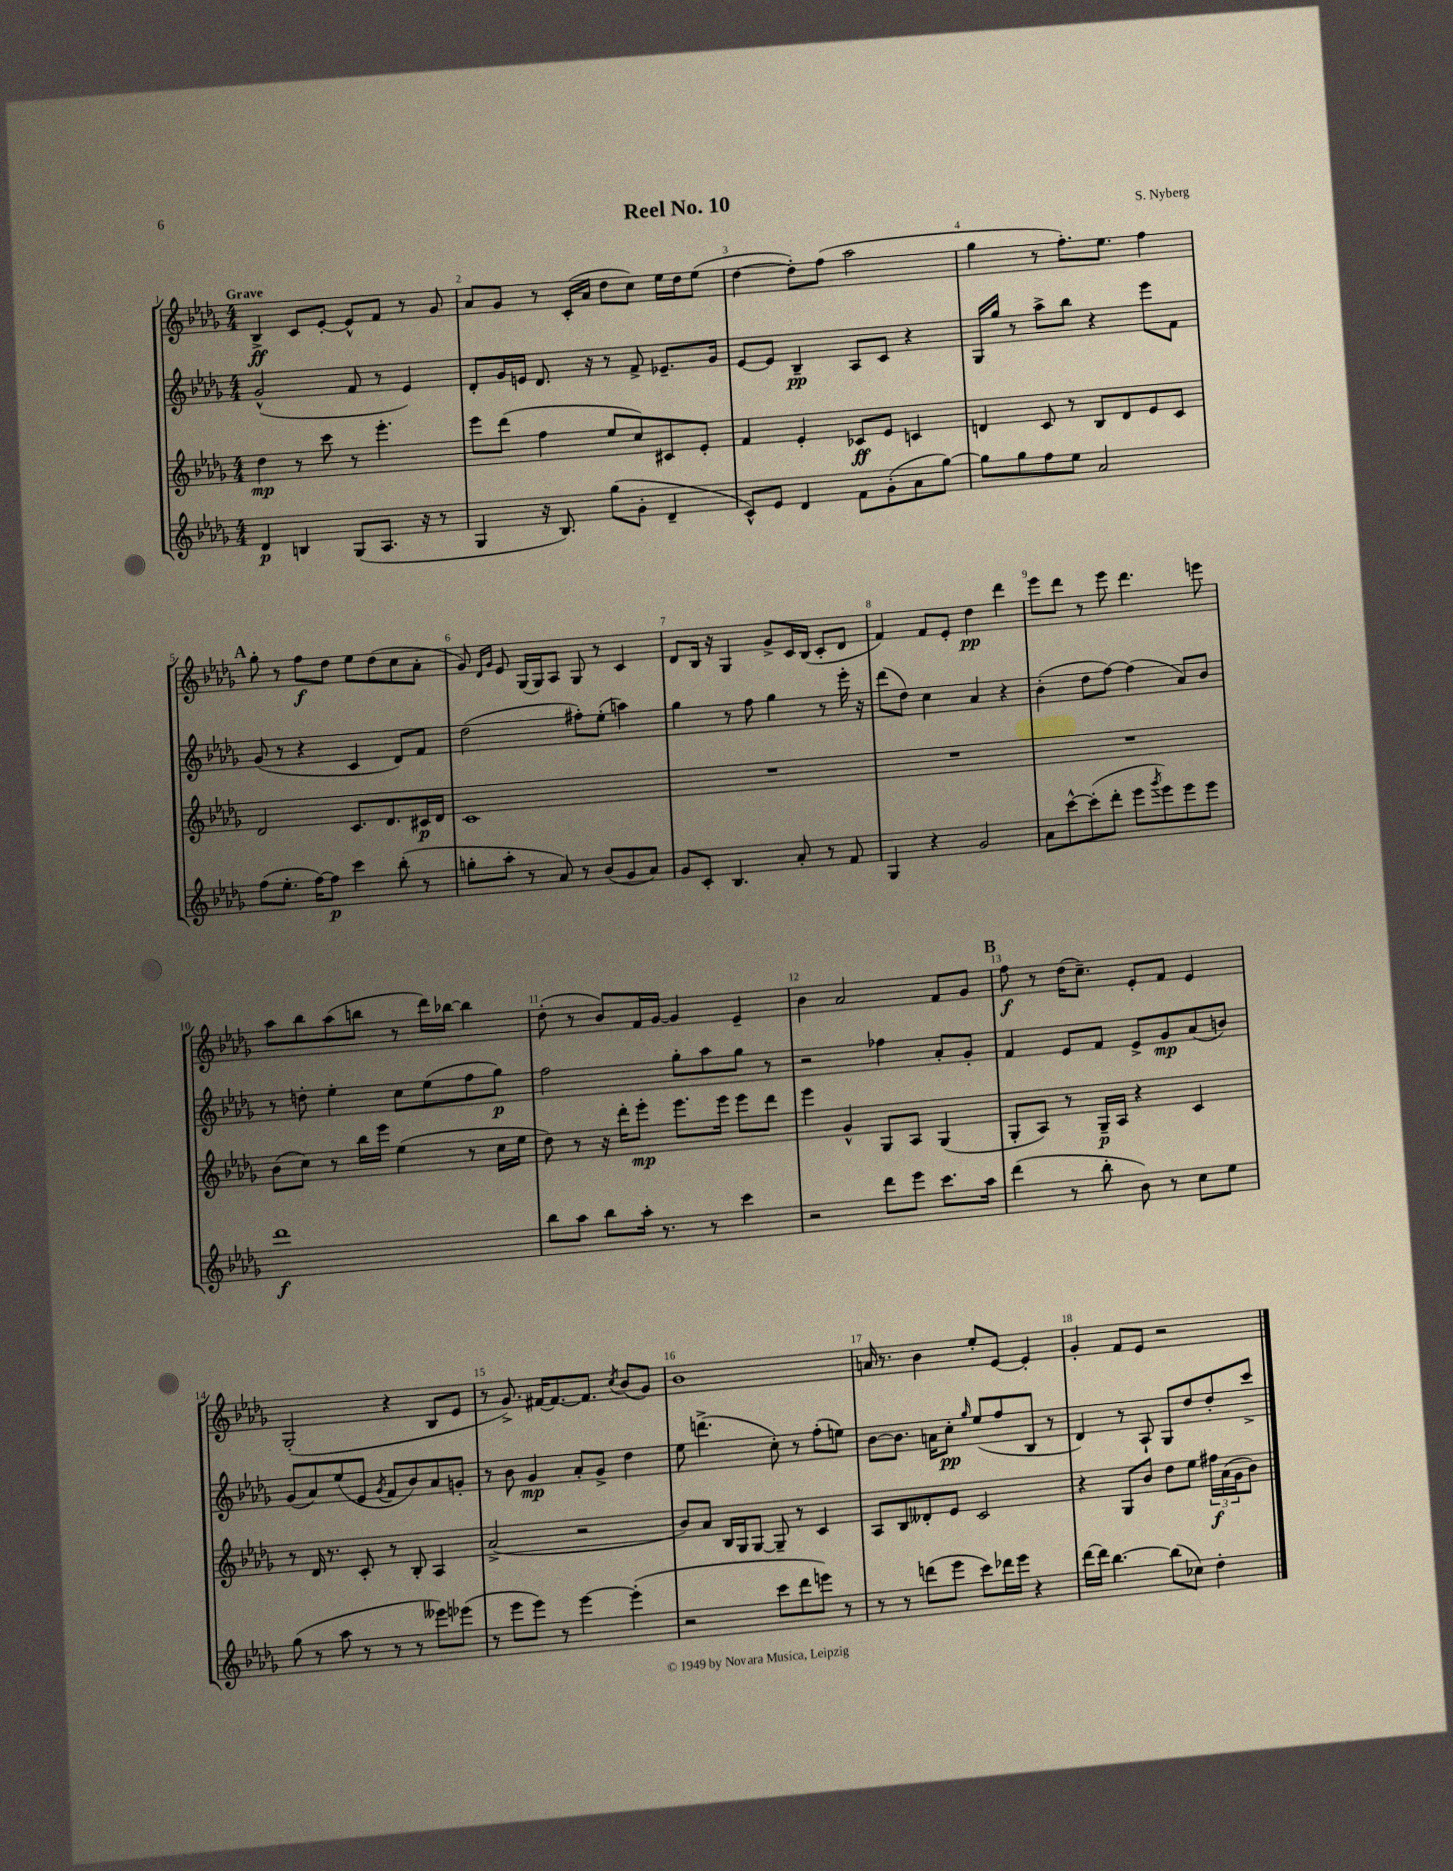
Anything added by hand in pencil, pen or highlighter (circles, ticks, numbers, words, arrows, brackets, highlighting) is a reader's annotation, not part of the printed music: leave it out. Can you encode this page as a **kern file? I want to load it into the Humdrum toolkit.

**kern	**dynam	**kern	**dynam	**kern	**dynam	**kern	**dynam
*part4	*part4	*part3	*part3	*part2	*part2	*part1	*part1
*staff4	*staff4	*staff3	*staff3	*staff2	*staff2	*staff1	*staff1
*clefG2	*	*clefG2	*	*clefG2	*	*clefG2	*
*k[b-e-a-d-g-]	*	*k[b-e-a-d-g-]	*	*k[b-e-a-d-g-]	*	*k[b-e-a-d-g-]	*
*M4/4	*	*M4/4	*	*M4/4	*	*M4/4	*
=1	=1	=1	=1	=1	=1	=1	=1
!	!	!	!	!	!	!LO:TX:a:B:t=Grave	!
4d-/	p	4dd-\	mp	(2g-^^/	.	4B-^/	ff
4Bn/	.	8r	.	.	.	8c/L	.
.	.	8ccc\	.	.	.	[8e-'/J	.
(8G-/L	.	8r	.	8f/	.	8e-^^/L]	.
8.A-/J	.	4.eee-'\	.	8r	.	8f/J	.
.	.	.	.	4e-/)	.	8r	.
16r	.	.	.	.	.	.	.
8r	.	.	.	.	.	8g-/	.
=2	=2	=2	=2	=2	=2	=2	=2
4G-/	.	8eee-\L	.	8d-'/L	.	8a-/L	.
.	.	(8ddd-\J	.	16g-/L	.	8g-/J	.
.	.	.	.	16en/JJ	.	.	.
16r	.	4ff\	.	8.d-/	.	8r	.
8.B-/)	.	.	.	.	.	.	.
.	.	.	.	.	.	(16c'/LL	.
.	.	.	.	16r	.	16a-/JJ	.
(8gg-\L	.	8ee-/L	.	8r	.	8dd-\L	.
8g-'\J	.	8cc/)	.	8f^/	.	8cc\J)	.
4d-~/	.	8c#X/	.	8.e-X~/L	.	16ee-\LL	.
.	.	.	.	.	.	16dd-\J	.
.	.	8e-'/J	.	.	.	(8ee-\J	.
.	.	.	.	16g-/Jk	.	.	.
=3	=3	=3	=3	=3	=3	=3	=3
8c^^/L)	.	4f/	.	[8e-/L	.	[4dd-\	.
8e-/J	.	.	.	8e-/J]	.	.	.
4d-/	.	4e-'/	.	4B-~/	pp	8dd-'\L])	.
.	.	.	.	.	.	(8ff\J	.
8f\L	.	8c-X/L	ff	8A-/L	.	2aa-\	.
(8g-'\	.	8e-/J	.	8c/J	.	.	.
8a-\	.	4cn/	.	4r	.	.	.
[8gg-\J)	.	.	.	.	.	.	.
=4	=4	=4	=4	=4	=4	=4	=4
8gg-\L]	.	4dn/	.	16G-/LL	.	4gg-\	.
.	.	.	.	16gg-/JJ	.	.	.
8gg-\	.	.	.	8r	.	.	.
8ff\	.	8c/	.	8aa-^\L	.	8r	.
8ee-\J	.	8r	.	8bb-\J	.	8.ff'\L)	.
2a-/	.	8B-/L	.	4r	.	.	.
.	.	.	.	.	.	8.ee-\J	.
.	.	8d/	.	.	.	.	.
.	.	8e-/	.	8eee-\L	.	4ff\	.
.	.	8c/J	.	8f\J	.	.	.
!!LO:LB:g=z
!!LO:REH:place=s1:t=A
=5	=5	=5	=5	=5	=5	=5	=5
(8ff\L	.	2d-/	.	(8g-/	.	8gg-'\	.
8.ee-'\J	.	.	.	8r	.	8r	.
.	.	.	.	4r	.	8ff\L	f
[16ff\KL)	.	.	.	.	.	.	.
8ff\J]	p	.	.	.	.	8dd-\J	.
4ccc\	.	8.c/L	.	4c/	.	8ee-\L	.
.	.	.	.	.	.	(8dd-\	.
.	.	8.d-/	.	.	.	.	.
(8bb-'\	.	.	.	8d-/L)	.	8cc\	.
8r	.	16c#X/L	p	8f/J	.	8a-'\J	.
.	.	16d-/JJ	.	.	.	.	.
=6	=6	=6	=6	=6	=6	=6	=6
8ggn'\L	.	1c	.	(2dd-\	.	8g-/)	.
.	.	.	.	.	.	16qqd-/LL	.
.	.	.	.	.	.	16qqg-/JJ	.
8aa-'\J	.	.	.	.	.	8e-/	.
8r	.	.	.	.	.	(16G-/LL	.
.	.	.	.	.	.	16G-/J)	.
8a-/)	.	.	.	.	.	8A-/J	.
8r	.	.	.	8ff#X'\L)	.	8G-/	.
(8b-/L	.	.	.	(8ee-'\J	.	8r	.
8g-/	.	.	.	4aan\)	.	4c/	.
8a-/J)	.	.	.	.	.	.	.
=7	=7	=7	=7	=7	=7	=7	=7
8g-/L	.	1r	.	4gg-\	.	8d-/L	.
8c'/J	.	.	.	.	.	16B-/Jk	.
.	.	.	.	.	.	16r	.
4.B-/	.	.	.	8r	.	4G-/	.
.	.	.	.	8ff\	.	.	.
.	.	.	.	4gg-\	.	8g-^/L	.
8a-'/	.	.	.	.	.	16c/L	.
.	.	.	.	.	.	(16B-/JJ	.
8r	.	.	.	8r	.	8c'/L	.
8f/	.	.	.	16eee-'\	.	8d-/J	.
.	.	.	.	16r	.	.	.
=8	=8	=8	=8	=8	=8	=8	=8
4G-/	.	1r	.	(8ddd-\L	.	4f/)	.
.	.	.	.	8dd-\J)	.	.	.
4r	.	.	.	4cc\	.	8f/L	.
.	.	.	.	.	.	8e-'/J	.
2g-/	.	.	.	4a-/	.	4dd-\	pp
.	.	.	.	4r	.	4ddd-\	.
=9	=9	=9	=9	=9	=9	=9	=9
8a-\L	.	1r	.	(4b-'\	.	8eee-\L	.
[8ccc^^\	.	.	.	.	.	8ddd-\J	.
(8ccc'\]	.	.	.	8dd-\L	.	8r	.
8ddd-'\J	.	.	.	[8ff\J)	.	8eee-\	.
8eee-\L	.	.	.	(4ff\]	.	4.ddd-\	.
8qggg-/	.	.	.	.	.	.	.
8eee-\)	.	.	.	.	.	.	.
8eee-\	.	.	.	8a-/L)	.	.	.
8eee-\J	.	.	.	8b-/J	.	8eeen\	.
!!LO:LB:g=z
=10	=10	=10	=10	=10	=10	=10	=10
1ddd-	f	(8b-\L	.	8r	.	8aa-\L	.
.	.	8cc\J)	.	8ddn'\	.	8bb-\	.
.	.	8r	.	4ee-'\	.	(8aa-\	.
.	.	16bb-\LL	.	.	.	8bbn\J	.
.	.	16eee-\JJ	.	.	.	.	.
.	.	(4ee-\	.	8cc\L	.	8r	.
.	.	.	.	(8ee-\	.	16ddd-\LL)	.
.	.	.	.	.	.	[16bb-X\JJ	.
.	.	8r	.	8ff\	.	4bb-\]	.
.	.	16cc\LL	.	8gg-\J)	p	.	.
.	.	16ee-\JJ	.	.	.	.	.
=11	=11	=11	=11	=11	=11	=11	=11
8bb-\L	.	8dd-\)	.	2ff\	.	(8dd-'\	.
8aa-\J	.	8r	.	.	.	8r	.
8bb-\L	.	16r	.	.	.	8b-/L)	.
.	.	16ddd-'\KL	.	.	.	.	.
16aa-'\Jk	.	8eee-'\J	mp	.	.	16f/L	.
8.r	.	.	.	.	.	[16g-/JJ	.
.	.	8.eee-\L	.	8gg-'\L	.	4g-/]	.
8r	.	.	.	8aa-\	.	.	.
.	.	16eee-\Jk	.	.	.	.	.
4ccc\	.	8eee-\L	.	8gg-\J	.	4e-~/	.
.	.	8ddd-\J	.	8r	.	.	.
=12	=12	=12	=12	=12	=12	=12	=12
2r	.	4eee-\	.	2r	.	4b-\	.
.	.	4g-^^/	.	.	.	2a-/	.
8ddd-\L	.	8G-/L	.	4ff-X\	.	.	.
8eee-\J	.	8A-/J	.	.	.	.	.
8.ccc\L	.	(4G-/	.	8a-'/L	.	8f/L	.
.	.	.	.	8g-'/J	.	8g-/J	.
16aa-\Jk	.	.	.	.	.	.	.
!!LO:REH:place=s1:t=B
=13	=13	=13	=13	=13	=13	=13	=13
(4ddd-\	.	8G-'/L	.	4f/	.	8ff\	f
.	.	8A-/J)	.	.	.	8r	.
8r	.	8r	.	8e-/L	.	(16dd-\KL	.
.	.	.	.	.	.	8.cc~\J)	.
8bb-'\	.	16G-~/LL	p	8f/J	.	.	.
.	.	16A-/JJ	.	.	.	.	.
8b-\)	.	4r	.	8e-^/L	.	8e-'/L	.
8r	.	.	.	8g-/	mp	8f/J	.
8cc\L	.	4c/	.	(8a-/	.	4e-/	.
8ee-\J	.	.	.	8bn/J)	.	.	.
!!LO:LB:g=z
=14	=14	=14	=14	=14	=14	=14	=14
(8gg-\	.	8r	.	(8g-/L	.	(2G-'/	.
8r	.	16d-/	.	8a-/)	.	.	.
.	.	8.r	.	.	.	.	.
8aa-\	.	.	.	(8ee-/	.	.	.
8r	.	8c'/	.	8e-/J	.	.	.
.	.	.	.	8qg-/	.	.	.
8r	.	8r	.	8f/L	.	4r	.
8r	.	8B-'/	.	8b-/)	.	.	.
8eee--X\L)	.	4A-/	.	8a-/	.	8B-/L	.
(8eee-X\J	.	.	.	8gn'/J	.	8e-/J	.
=15	=15	=15	=15	=15	=15	=15	=15
8r	.	(2a-^/	.	8r	.	8r	.
8eee-\L	.	.	.	8b-\	.	8.g-^/)	.
8eee-\J)	.	.	.	4g-/	mp	.	.
.	.	.	.	.	.	[16f#X/KL	.
8r	.	.	.	.	.	8.f#/_	.
[4eee-\	.	2r	.	8a-'/L	.	.	.
.	.	.	.	.	.	8.f#/J]	.
.	.	.	.	8g-^/J	.	.	.
.	.	.	.	.	.	8qcc/	.
(4eee-'\]	.	.	.	4dd-\	.	(8b-/L	.
.	.	.	.	.	.	8g-/J)	.
=16	=16	=16	=16	=16	=16	=16	=16
2r	.	8b-/L)	.	8ee-\	.	1b-	.
.	.	8a-/J	.	(4.dddn^\	.	.	.
.	.	16B-/LL	.	.	.	.	.
.	.	16G-/J	.	.	.	.	.
.	.	[8G-/J	.	.	.	.	.
8ccc\L	.	8G-~/]	.	8cc'\)	.	.	.
8ddd-\	.	8r	.	8r	.	.	.
8eeen\J)	.	4c/	.	(8ff'\L	.	.	.
8r	.	.	.	8een\J)	.	.	.
=17	=17	=17	=17	=17	=17	=17	=17
8r	.	8A-/L	.	[8b-\L	.	16an/	.
.	.	.	.	.	.	8.r	.
8r	.	8B-/	.	8.b-\J]	.	.	.
(8dddn\L	.	8d--X'/	.	.	.	4b-\	.
.	.	.	.	16an\KL	.	.	.
8eee-\J	.	8e-/J	.	8cc'\J	pp	.	.
.	.	.	.	16qqgg-/	.	.	.
8ccc\L)	.	2c/	.	(8ee-/L	.	8ee-'/L	.
16ddd-X\L	.	.	.	8ff/	.	[8e-/J	.
16eee-\JJ	.	.	.	.	.	.	.
4r	.	.	.	8B-/J	.	4e-'/]	.
.	.	.	.	8r	.	.	.
=18	=18	=18	=18	=18	=18	=18	=18
[16ddd-\LL	.	4r	.	4d-/)	.	4g-'/	.
16ddd-\JJ]	.	.	.	.	.	.	.
[4.bb-\	.	.	.	.	.	.	.
.	.	8G-/L	.	8r	.	8f/L	.
.	.	8b-/J	.	8A-`/	.	8e-/J	.
(8bb-\L]	.	8dd-\L	.	8G-/L	.	2r	.
8cc-X\J)	.	8ee-\J	.	8dd-/	.	.	.
4dd-'\	.	24ff#X\LL	f	8dd-'/	.	.	.
.	.	(24a-\	.	.	.	.	.
.	.	24g-\J	.	.	.	.	.
.	.	8b-\J)	.	8ccc^/J	.	.	.
==	==	==	==	==	==	==	==
*-	*-	*-	*-	*-	*-	*-	*-
